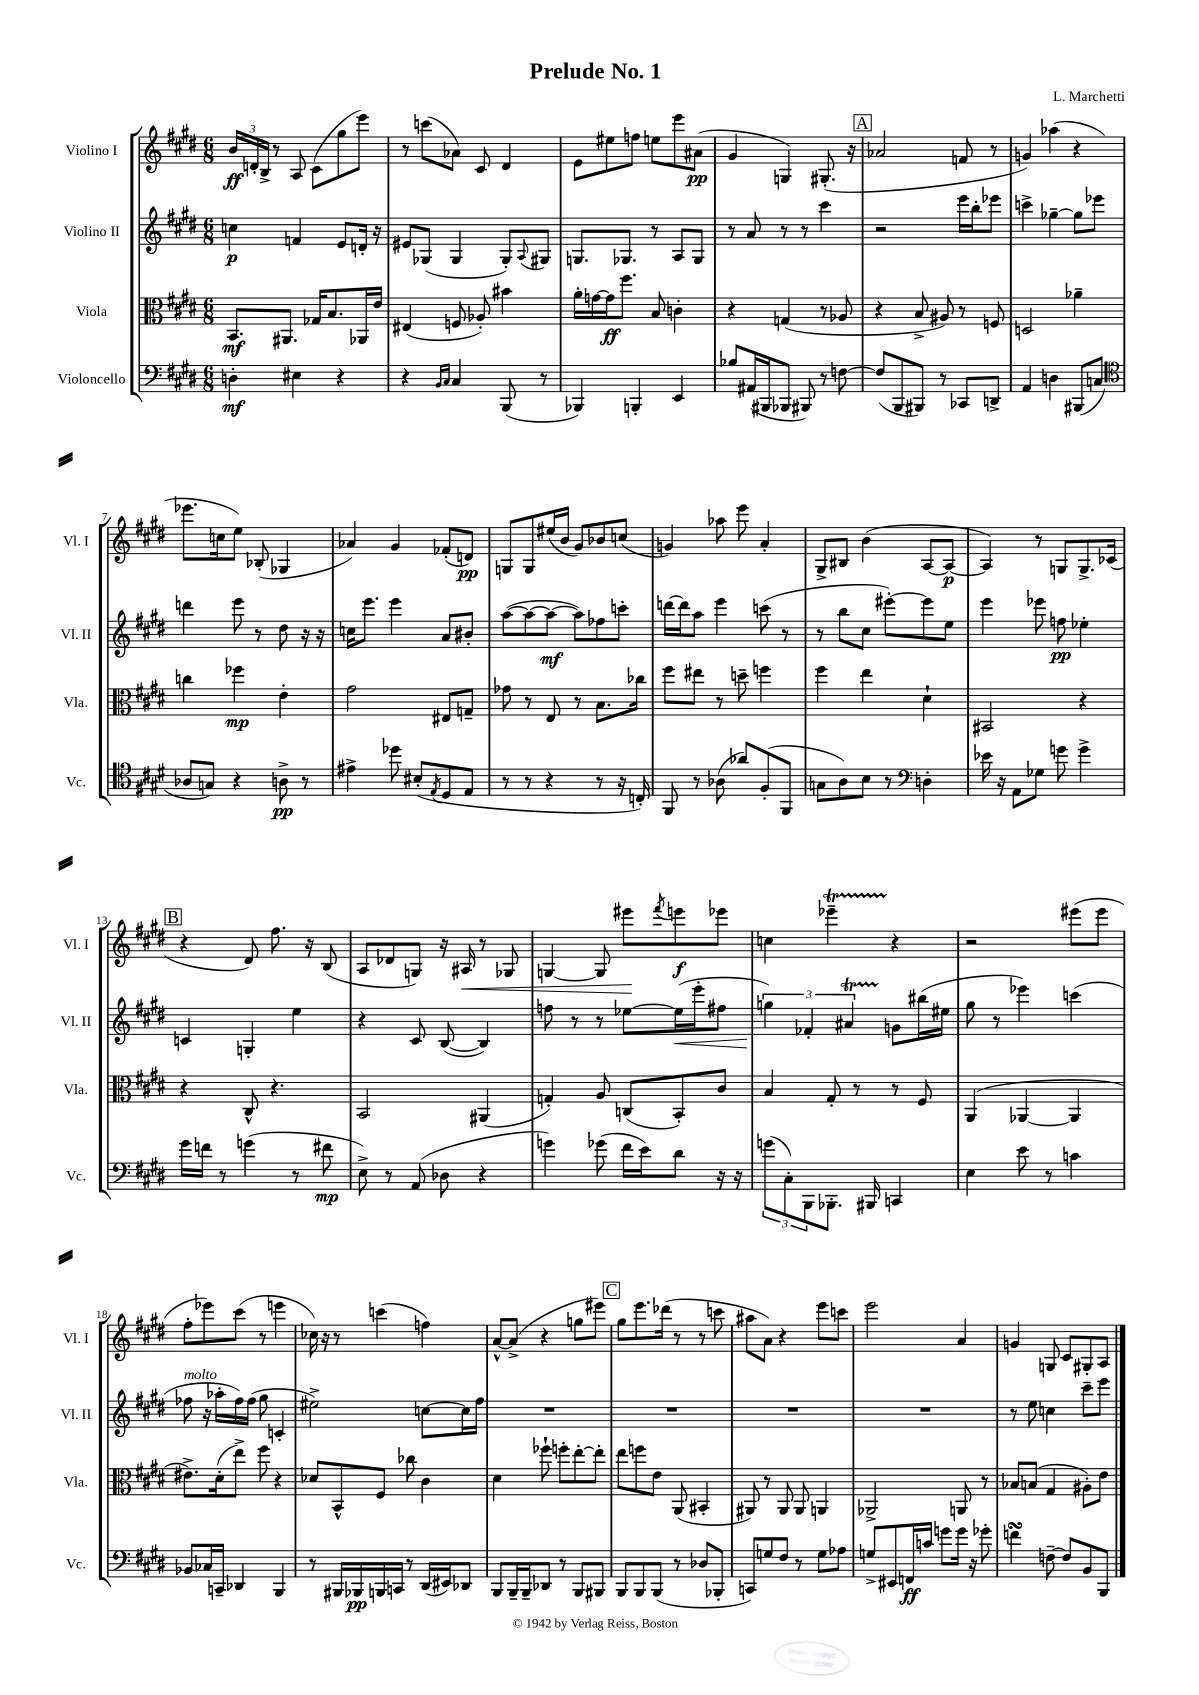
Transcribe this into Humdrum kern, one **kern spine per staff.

**kern	**kern	**kern	**kern
*staff4	*staff3	*staff2	*staff1
*clefF4	*clefC3	*clefG2	*clefG2
*k[f#c#g#d#]	*k[f#c#g#d#]	*k[f#c#g#d#]	*k[f#c#g#d#]
*M6/8	*M6/8	*M6/8	*M6/8
4D'\	8.BB/L	4cc\	24b/LL
.	.	.	24d'/
.	.	.	24B^/JJ
.	.	.	8r
.	8.AA#/J	.	.
4E#\	.	4f/	8A/
.	16G-/LK	.	(8c#\L
.	8.B/	.	.
4r	.	8e/L	8gg#\
.	16AA-/L	16d'/Jk	8eee\J)
.	16e/JJ	16r	.
=	=	=	=
4r	(4E#/	8e#/L	8r
.	.	(8G-/J	(8ccc\L
16qqBB/LL	.	.	.
16qqC#/JJ	.	.	.
4C#/	8F/	4G-/	8a-\J)
.	8A-'/)	.	8c#/
(8BBB/	4b#\	8G-'/L)	4d#/
.	.	8qqA/	.
8r	.	8G#/J	.
=	=	=	=
4BBB-/)	16a'\LL	8.G/L	8e\L
.	[16g\	.	.
.	16g\]J	.	8ee#\
.	8.ff#\J	8.G-/J	.
4BBB'/	.	.	8ff\J
.	8B/	8r	8ee\L
4EE/	4c'\	8A/L	8eee\
.	.	8G-/J	(8a#\J
=	=	=	=
8B-/L	4r	8r	4g#/
(16AA#/L	.	8a/	.
16BBB#/J	.	.	.
8BBB-/J	(4G/	8r	4G/)
8BBB#/)	.	8r	.
8r	8r	4ccc#\	(8.G#'/
[8F\	8A-/	.	.
.	.	.	16r
=	=	=	=
(8F/]L	4r	2r	2a-/
8BBB/	.	.	.
8BBB#/J)	8B^/	.	.
8r	8A#/)	.	.
8CC-/L	8r	16eee\LL	8f/
.	.	16bb'\J	.
8DD^/J	8F/	8eee-\J	8r
=	=	=	=
4AA/	2D/	4ccc^\	4g/)
4D\	.	[4gg-~\	(4aa-\
(8BBB#/L	4a-~\	8gg-\]L	4r
8C/J	.	8eee-\J	.
=	=	=	=
*clefC4	*	*	*
8A-/L	4cc\	4ddd\	8.eee-\L
8G/J)	.	.	.
.	.	.	16cc\k
4r	4ff-\	8eee\	8ee\J)
.	.	8r	(8B-'/
8A^\	4e'\	8dd#\	4G-/
8r	.	16r	.
.	.	16r	.
=	=	=	=
4e#^\	2g#\	16cc\LK	4a-/)
.	.	8.eee\J	.
8dd-\	.	4eee\	4g#/
(8B#'/L	.	.	.
8qE/	.	.	.
8D#/	8E#/L	8a/L	(8f-'/L
8E/J	8G~/J	8b#'/J	8d/J)
=	=	=	=
8r	8g-\	([8aa\L	8G/L
8r	8r	8aa\_	8G/
4r	8E/	8aa\_J	(16ee#/L
.	.	.	16b/JJ
.	8r	8aa\]L)	8g#/L)
8r	8.B\L	8ff-\	8b-/
16r	.	8ccc'\J	(8cc/J
16C'/)	16cc-\Jk	.	.
=	=	=	=
8FF#/	8ff#\L	[16ddd\LL	4g/)
.	.	16ddd\]J	.
8r	8ee#\J	8aa\J	.
(8A-\	8r	4eee\	8aa-\
8a-/L)	8dd~\	.	8eee\
(8F#'/	4ff\	(8ccc\	4a'/
8FF#/J	.	8r	.
=	=	=	=
8G\L	4ff#\	8r	8G#^/L
8A\)	.	8bb\L	8B#/J
8B\J	4ee\	8cc#\J	(4b\
8r	.	[8eee#'\L)	.
*clefF4	*	*	*
4D'\	4d#`\	8eee#\]	[8A/L
.	.	8ee\J	8A/_J
=	=	=	=
16e-\	2BB#/	4eee\	4A/])
16r	.	.	.
8AA\L	.	.	.
8G-\J	.	8eee-\	8r
8g\	.	8ff\	8G/L
4g^\	4r	4ee-'\	8.G^/
.	.	.	(16c-/Jk
=	=	=	=
16g#\LL	4r	4c/	4r
16f\JJ	.	.	.
8r	.	.	.
(4g\	8C#^^/	4G'/	8d#/)
.	4.r	.	8.ff#\
8r	.	4ee\	.
.	.	.	16r
8f#\	.	.	(8B/
=	=	=	=
8E^\)	2BB/	4r	8A/L
8r	.	.	8d-/
(8AA/	.	8c#/	8G/J)
8D-\	.	([8B/	16r
.	.	.	16A#/
4r	(4AA#/	4B/])	8r
.	.	.	8G-/
=	=	=	=
4g\)	4G'/)	8ff\	[4G/
.	.	8r	.
(8g-\	8A/	8r	8G/]
16f#\LL	(8C/L	[8ee-\L	8eee#\L
16e\J)	.	.	.
.	.	.	8qfff#/
8d#\J	8BB'/)	(16ee-\]L	8eee\
.	.	16eee'\J	.
16r	8c#/J	8ff#\J	8eee-\J
16r	.	.	.
=	=	=	=
(12g\L	4B/	6gg\)	4cc\
12C#'\)	.	.	.
12BBB\	.	6f-'/	.
8.BBB-'\J	8G#'/	.	4eee-~\
.	.	6a#/	.
.	8r	.	.
16BBB#/	.	.	.
4CC/	8r	8g\L	4r
.	8F#/	(16bb#\L	.
.	.	16ee#\JJ	.
=	=	=	=
4E\	(4AA/	8gg#\	2r
.	.	8r	.
8e\	[4AA-/	4eee-\)	.
8r	.	.	.
4c\	4AA-/]	(4ccc\	(8eee#\L
.	.	.	8eee#\J
=	=	=	=
8BB-/L	8.e#^\L)	8ff-\	8ff#'\L
16C-/L	.	16r	8eee-\)
16CC~/JJ	(16d#'\k	16aa-'\LL	.
4DD-/	8ee^\J)	16ff-\)	(8ccc#\J
.	.	(16ff-\JJ	.
.	8ff#\	8gg#\	8r
4BBB/	4r	4c'/	4eee\
=	=	=	=
8r	8d-/L	2ee#^\)	16cc-\)
.	.	.	16r
16BBB#/LL	8BB^^/	.	8r
16BBB-/	.	.	.
16BBB/	8F#/J	.	(4ccc\
16CC/JJ	.	.	.
8r	8cc-\	.	.
(16DD#/LL	4c#\	[8cc\L	4ff\)
16EE#/J)	.	.	.
8DD-/J	.	16cc\]L	.
.	.	16ff#\JJ	.
=	=	=	=
8BBB/L	4d#\	2.r	[8a^^/L
16BBB~/L	.	.	(8a^/]J
16BBB~/J	.	.	.
8DD-/J	8ff-`\	.	4r
8r	8ff'\L	.	.
8BBB/L	[8ee'\	.	8gg\L
8BBB#/J	8ee'\]J	.	8eee#\J)
=	=	=	=
8BBB/L	8ee\L	2.r	8gg#\L
8BBB/	8ff\	.	8.eee\
(8BBB/J	8e\J	.	.
.	.	.	(16ddd-\Jk
8r	(8AA/	.	8r
8D-/L	4BB#'/	.	8r
8BBB-'/J	.	.	8ccc\
=	=	=	=
8CC/L)	8AA#/)	2.r	8aa#\L
8G/	8r	.	8a\J)
8F#/J	8AA#/	.	4r
8r	8AA#/	.	.
8G\L	4AA/	.	8eee\L
8A-\J	.	.	8ccc\J
=	=	=	=
8G^/L	2AA-^/	2.r	2eee\
8EE#/	.	.	.
16FF/L	.	.	.
16c/JJ	.	.	.
8g\L	.	.	.
16g\Jk	8AA/	.	4a/
16r	.	.	.
8g-'\	8r	.	.
=	=	=	=
4f\	8B-/L	8r	4g/
.	(8B/J	8ee\	.
[8F~\	4G#/	4cc\	8G/
8F/]L	.	.	8c#/L
8BB/	8A#'\L)	8ccc#~\L	8G#'/
8BBB/J	8e\J	8eee\J	8A/J
==	==	==	==
*-	*-	*-	*-
